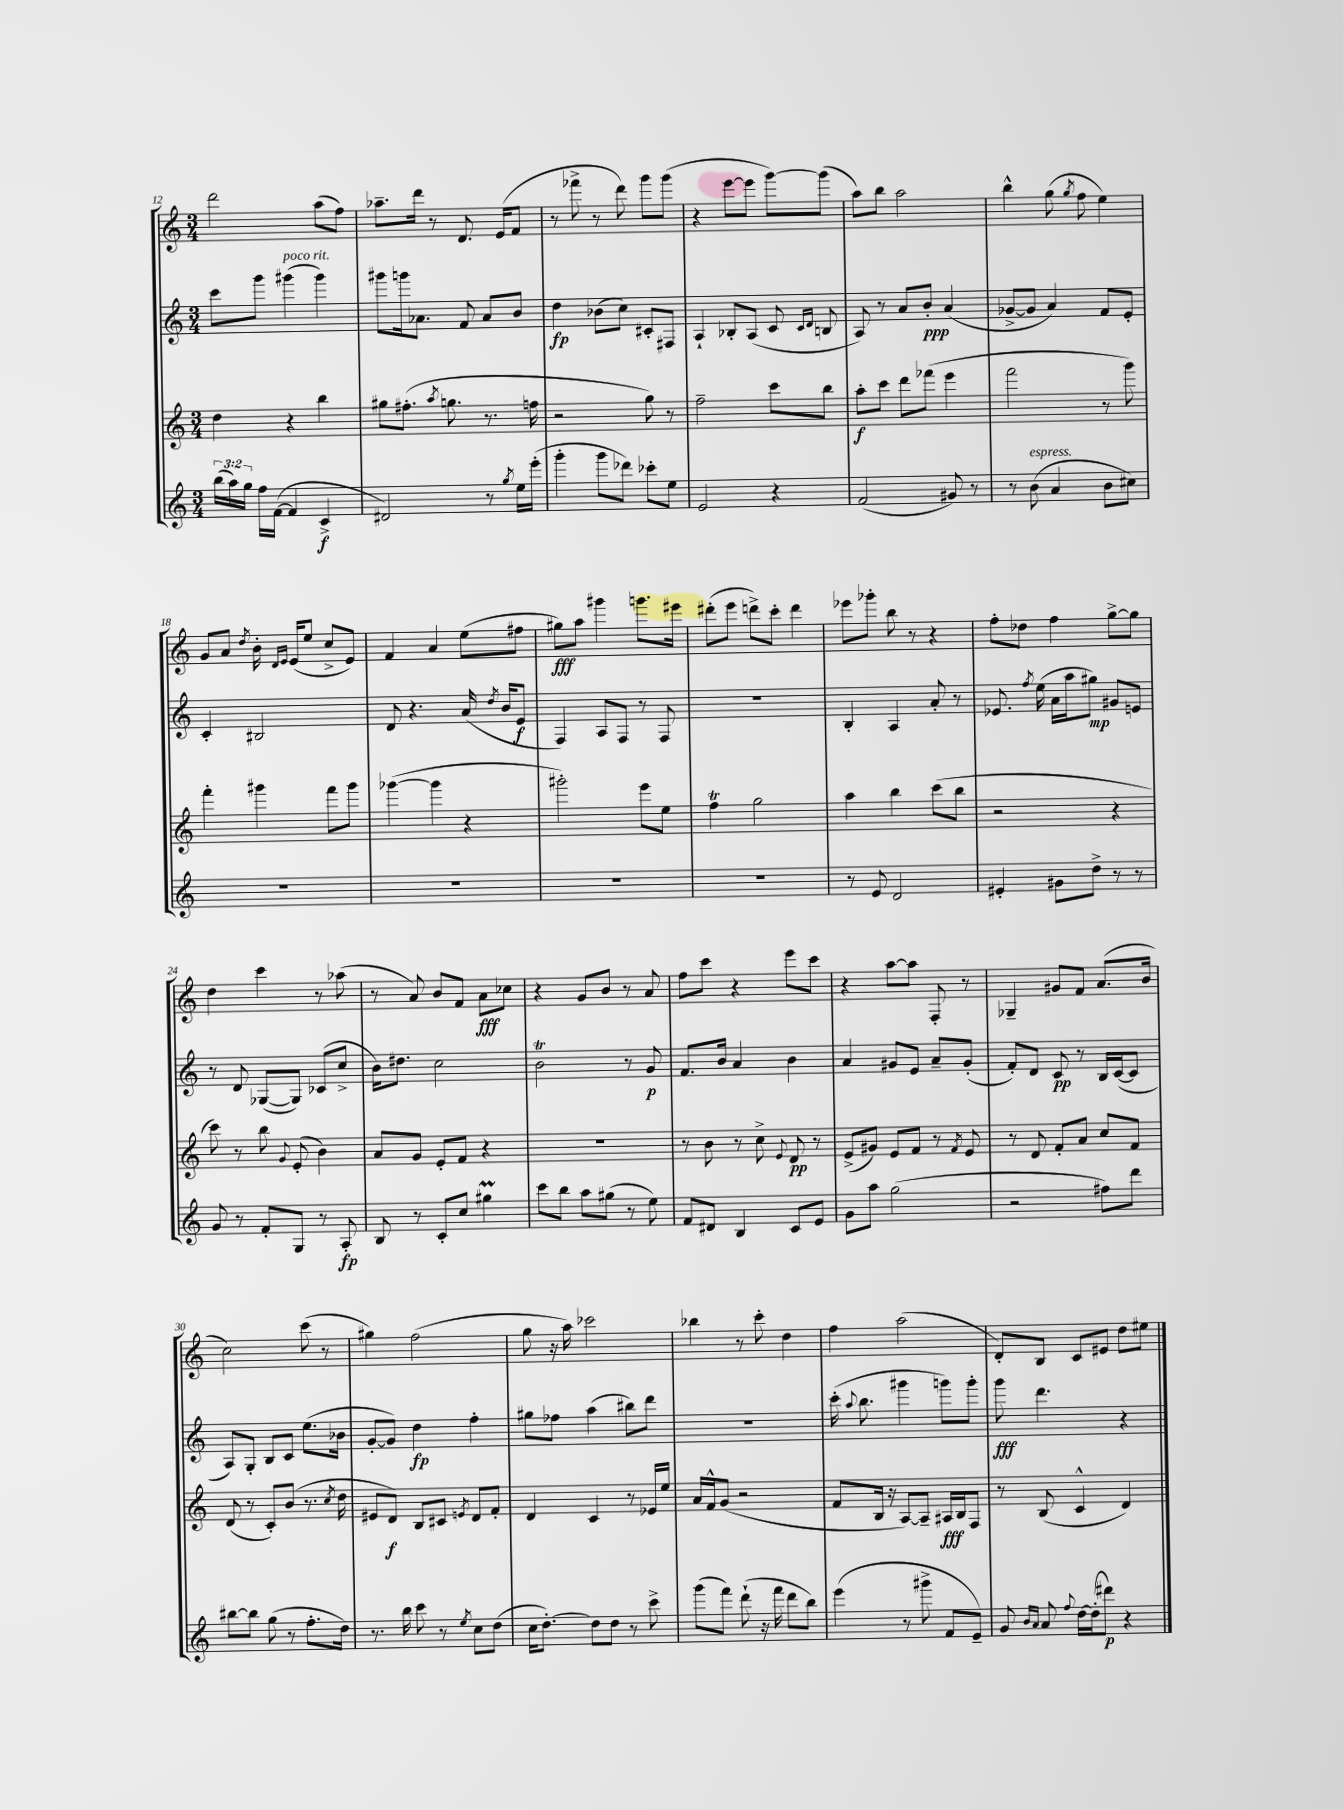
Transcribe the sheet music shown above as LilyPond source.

<<
\new StaffGroup <<
\new Staff = "s0" {
    \clef treble \key c \major \numericTimeSignature \time 3/4
    \autoBeamOff d'''2 a''8[( f''8]) |
    aes''8.[-- d'''16] r8 d'8. e'16[( f'8] |
    r8 fes'''8-> r8 d'''8) g'''8[ g'''8]( |
    r4 e'''8[~ e'''8] g'''8[~) g'''8]( |
    a''8[) b''8] a''2 |
    b''4-^ g''8( \acciaccatura { g''8 } f''8 e''4) |
    g'8[ a'8] \acciaccatura { d''8 } b'16-. \grace { d'16[ e'16] } e'16[( e''8] c''8[-> e'8]) |
    f'4 a'4 e''8[( fis''8] |
    gis''8[\fff) a''8] gis'''4 g'''8.[ eis'''16] |
    dis'''8[-.( e'''8] d'''8[->) c'''8]-. d'''4 |
    ees'''8[ ges'''8]-. b''8 r8 r4 |
    f''8[-. des''8] f''4 g''8[~-> g''8] |
    d''4 c'''4 r8 aes''8( |
    r8 a'8) b'8[ f'8] a'8[\fff ces''8] |
    r4 g'8[ b'8] r8 a'8 |
    f''8[ c'''8] r4 e'''8[ c'''8] |
    r4 a''8[~ a''8] f8-. r8 |
    ges4-- gis'8[ f'8] a'8.[( b'16] |
    c''2) c'''8( r8 |
    gis''4) f''2( |
    g''8 r16 a''16) ces'''2 |
    bes''4 r8 c'''8-. d''4 |
    f''4 a''2( |
    d'8[-.) b8] c'8[ eis'8] d''8[ eis''8] \bar "|." |
}
\new Staff = "s1" {
    \clef treble \key c \major \numericTimeSignature \time 3/4
    \autoBeamOff c'''8[ g'''8] gis'''4^\markup { \italic "poco rit." }( gis'''4) |
    gis'''8[ g'''16 aes'8.] f'8 aes'8[ b'8] |
    d''4\fp bes'8[( c''8]) cis'8[-. fis8] |
    a4-! bes8[-. a8]( c'8 \grace { c'16[ d'16] } b8 |
    a8) r8 a'8[ b'8]-.\ppp a'4( |
    ges'8[~-> ges'8] a'4) f'8[ e'8]-. |
    c'4-. bis2 |
    d'8 r4. a'16( \acciaccatura { d''8 } b'16[ e'8]\f |
    f4) a8[ f8] r8 f8 |
    R2. |
    b4-. a4 a'8-. r8 |
    ees'8. \acciaccatura { f''8 } e''16( a'16[ a''16 gis''8]\mp) gis'8[ e'8] |
    r8 d'8 ges8[~( ges8]) ces'8[( c''8]-> |
    b'16[) dis''8.] c''2 |
    b'2\trill r8 g'8\p |
    f'8.[ b'16] a'4 b'4 |
    a'4 gis'8[ e'8] a'8[-- gis'8]-.( |
    f'8[-.) d'8] c'8\pp r8 b16[ c'16~( c'8] |
    a8[) g8]-. b8[ c'8] e''8.[( bes'16] |
    g'8[~-. g'8]) d''4\fp f''4-. |
    gis''8[ fes''8] a''4( bis''8[) d'''8] |
    R2. |
    c'''16-.( \appoggiatura { a''8 } b''8. gis'''4 g'''8[) g'''8]-. |
    g'''8\fff d'''4. r4 \bar "|." |
}
\new Staff = "s2" {
    \clef treble \key c \major \numericTimeSignature \time 3/4
    \autoBeamOff d''4 r4 b''4 |
    gis''8[ fis''8.]-.( \acciaccatura { a''8 } g''8. r8. f''16 |
    r2 g''8) r8 |
    f''2-- c'''8[ b''8] |
    a''8[-.\f c'''8] d'''8[ fes'''8]( e'''4 |
    f'''2 r8 g'''8) |
    f'''4-. gis'''4 f'''8[ gis'''8] |
    ges'''4~( ges'''4 r4 |
    gis'''2-.) e'''8[ e''8] |
    f''4\trill g''2 |
    a''4 b''4 c'''8[( b''8] |
    r2 r4 |
    c'''8) r8 b''8 \appoggiatura { g'8 } e'8-.( b'4) |
    a'8[ g'8] e'8[-. f'8] r4 |
    R2. |
    r8 b'8 r8 c''8-> \appoggiatura { e'8 } d'8\pp r8 |
    e'8[->( gis'8]) e'8[ f'8] r8 \acciaccatura { f'8 } e'8 |
    r8 d'8 f'8[-. a'8] c''8[ f'8] |
    d'8( r8 c'8[-.) b'8]( r8. \acciaccatura { c''8 } d''16 |
    eis'8[ d'8]\f) b8[ cis'8] \acciaccatura { e'8 } d'8[ f'8]-. |
    d'4 c'4 r8 ees'16[ e''16] |
    a'16[ f'16-^ g'8]( r2 |
    f'8[ b16] r16 a8[~) a8]-- ais16[\fff b16 f8] |
    r8 b8( c'4-^ d'4) \bar "|." |
}
\new Staff = "s3" {
    \clef treble \key c \major \numericTimeSignature \time 3/4 \override Staff.TupletNumber.text = #tuplet-number::calc-fraction-text
    \autoBeamOff \tuplet 3/2 { b''16[( a''16) g''16] } f''16[ f'16]~( f'4 c'4->\f |
    dis'2) r8 \acciaccatura { g''8 } e''16[ e'''16]-.( |
    g'''4-. g'''8[ des'''8]) ces'''8[-. e''8] |
    e'2 r4 |
    f'2( gis'8) r8 |
    r8 b'8^\markup { \italic "espress." }( a'4 b'8[ cis''8]) |
    R2. |
    R2. |
    R2. |
    R2. |
    r8 e'8 d'2 |
    eis'4-. gis'8[ d''8]-> r8 r8 |
    g'8 r8 f'8[-. g8] r8 a8-.\fp |
    b8 r8 c'8[-. c''8] gis''4\prall |
    c'''8[ b''8] a''8[ gis''8]( r8 e''8) |
    f'8[ dis'8] b4 c'8[ e'8] |
    g'8[ a''8] g''2( |
    r2 fis''8[) d'''8] |
    bis''8[~ bis''8] g''8( r8 f''8.[-. d''16]) |
    r8. b''16 c'''8 r8 \acciaccatura { e''8 } c''8[ d''8]( |
    c''16[ d''8.]~-.) d''8[ d''8] r8 c'''8-> |
    g'''8[( f'''8]) d'''8-!( r16 f'''16 d'''8[ b''8]) |
    e'''4( r8 gis'''8-> f'8[ e'8]--) |
    g'8 \grace { b'16[ a'16] } a'8 \appoggiatura { f''8 } d''16[~ d''16-.( dis'''8]\p) r4 \bar "|." |
}
>>
>>
\layout { \context { \Score currentBarNumber = #12 } }
